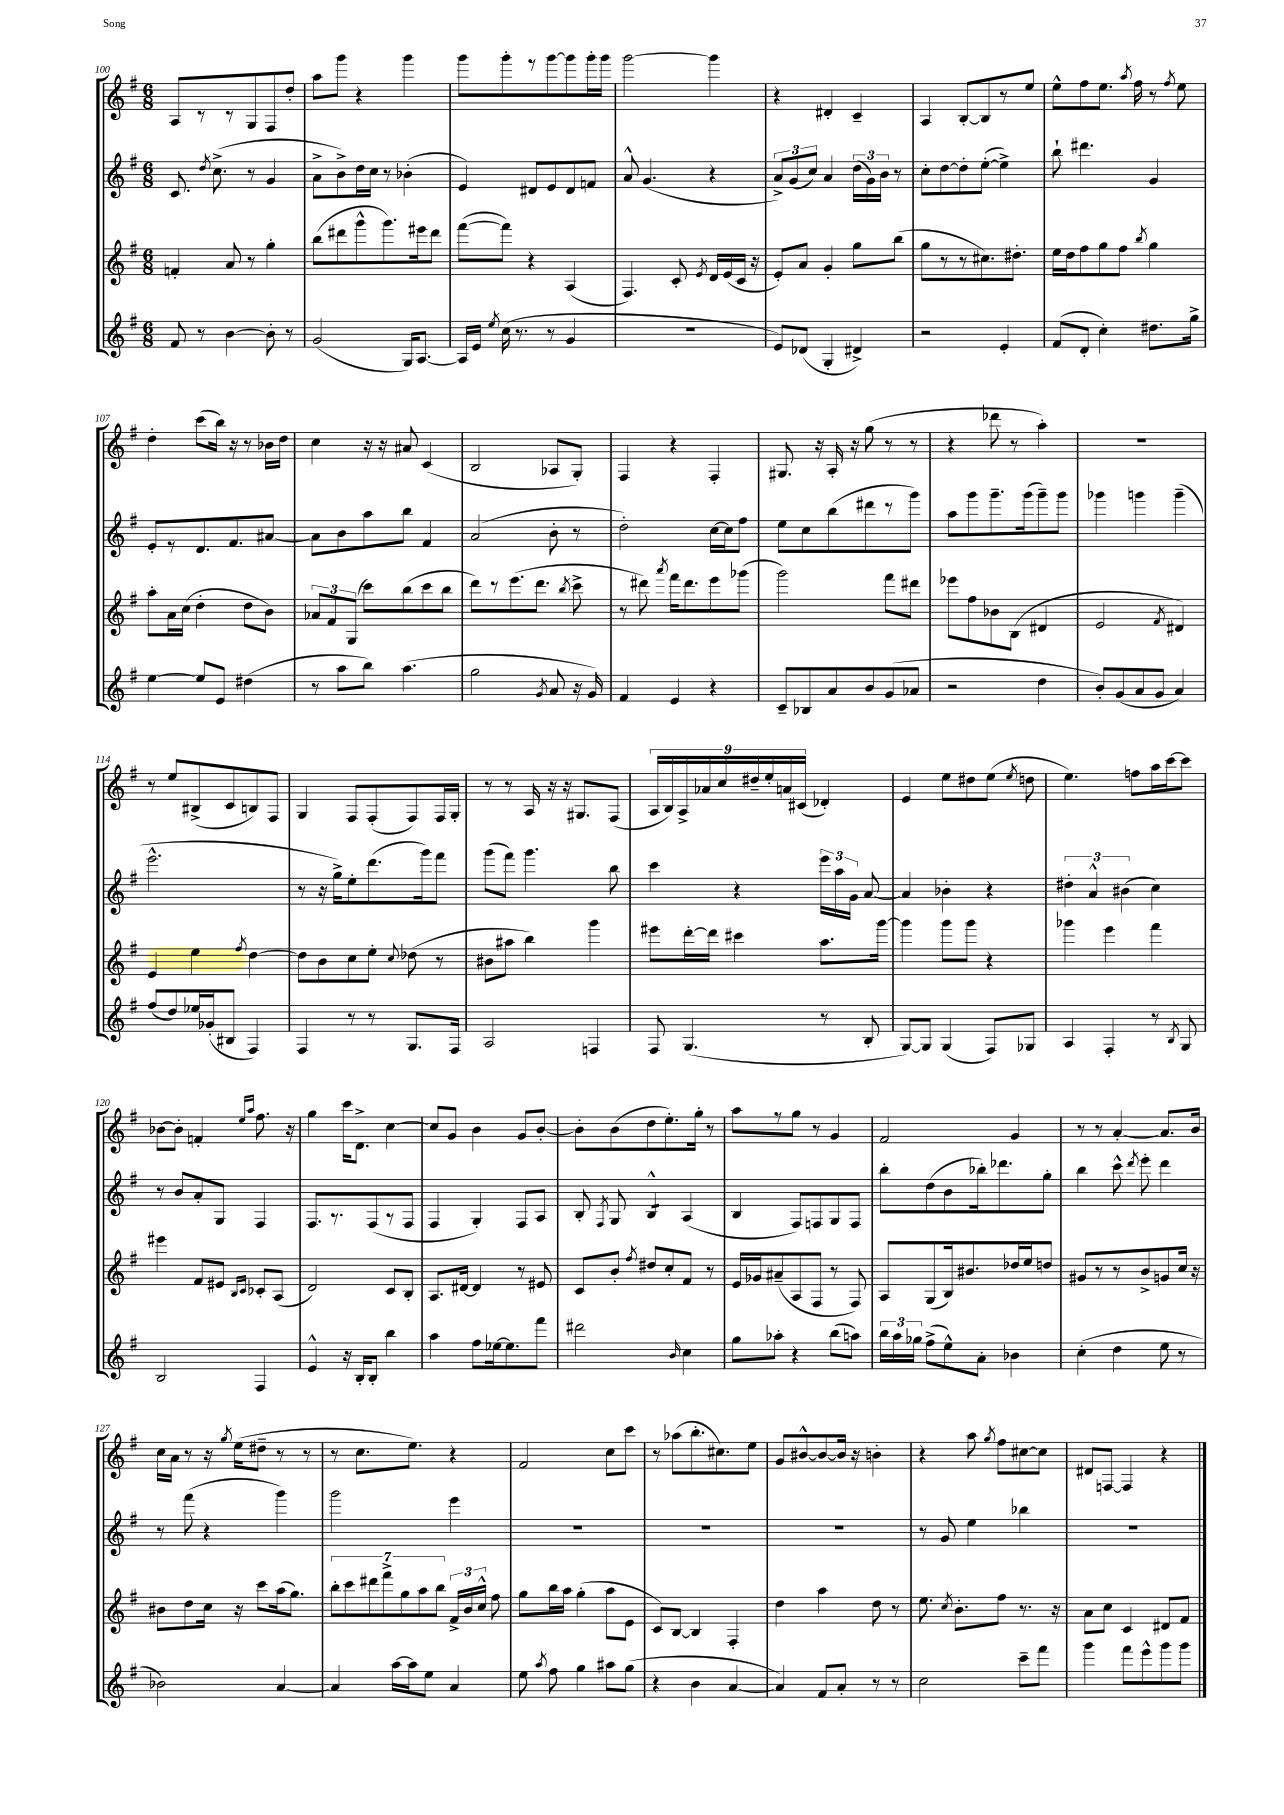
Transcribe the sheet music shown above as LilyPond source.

<<
\new StaffGroup <<
\new Staff = "s0" {
    \clef treble \key g \major \numericTimeSignature \time 6/8
    \autoBeamOff a8[ r8 r8 g8 fis8 d''8]-. |
    a''8[ g'''8] r4 g'''4 |
    g'''8[ g'''8-. r8 g'''8~ g'''8 g'''16-. g'''16] |
    g'''2~ g'''4 |
    r4 dis'4-. c'4-- |
    a4 b8[~-. b8 r8 e''8] |
    e''8[-^ fis''8 e''8.] \acciaccatura { a''8 } fis''16 r8 \acciaccatura { fis''8 } e''8 |
    d''4-. c'''8[( b''16]) r16 r8 bes'16[ d''16] |
    c''4 r16 r16 ais'8 c'4( |
    b2 aes8[ g8]-.) |
    fis4 r4 fis4-. |
    gis8. r16 a16-. r16 g''8( r8 r8 |
    r4 des'''8 r8 a''4-.) |
    R2. |
    r8 e''8[ bis8->( c'8 b8) fis8] |
    g4 fis8[ fis8-.( fis8) fis16 g16]-. |
    r8 r8 a16 r16 r16 gis8.[ fis8]( |
    \tuplet 9/8 { a16[ b16) a16-> aes'16 c''16 dis''16-- e''16-. a'16 cis'16]( } des'4-.) |
    e'4 e''8[ dis''8 e''8]( \acciaccatura { e''8 } d''8 |
    e''4.) f''8[ a''16 c'''16~ c'''8] |
    bes'8[~ bes'8]-. f'4-. \grace { e''16[ a''16] } fis''8. r16 |
    g''4 c'''16[ d'8.]-> c''4~ |
    c''8[ g'8] b'4 g'8[ b'8]~-. |
    b'8[-. b'8( d''8 e''8.-.) g''16]-. r8 |
    a''8[ r8 g''8] r8 g'4 |
    fis'2 g'4 |
    r8 r8 a'4~-. a'8.[ b'16] |
    c''16[ a'16] r8 r16 \acciaccatura { g''8 } e''16[( dis''8]-- r8 r8 |
    r8 c''8.[ e''8.]) r4 |
    fis'2 c''8[ c'''8] |
    r8 aes''8[( b''8.-. cis''8.) e''8] |
    g'8[ bis'8~-^ bis'8~ bis'16] r16 b'4-. |
    r4 a''8 \acciaccatura { g''8 } fis''8[ cis''8~ cis''8] |
    dis'8[ f8]~ f4 r4 \bar "|." |
}
\new Staff = "s1" {
    \clef treble \key g \major \numericTimeSignature \time 6/8
    \autoBeamOff c'8. \acciaccatura { d''8 } c''8.->( r8 g'4 |
    a'8[-> b'8->) d''16 c''16] r8 bes'4-.( |
    e'4) dis'8[ e'8 dis'8 f'8] |
    a'8-^ g'4.( r4 |
    \tuplet 3/2 { a'8[->) g'8( c''8]) } a'4 \tuplet 3/2 { d''16[( g'16) b'16] } r8 |
    c''8[-. d''8~ d''8-. e''8]~-.( e''4->) |
    b''8-! dis'''4. g'4 |
    e'8[-. r8 d'8. fis'8. ais'8]~ |
    ais'8[ b'8 a''8 b''8] fis'4 |
    a'2( b'8-. r8 |
    d''2-.) c''16[~ c''16 fis''8] |
    e''8[ c''8 b''8( dis'''8 r8 g'''8]) |
    a''8[ g'''8 g'''8.-- g'''16( g'''8--) g'''8] |
    ges'''4 g'''4 g'''4--( |
    e'''2.-^ |
    r8 r16 g''16[->) e''8-. d'''8.( g'''16) fis'''8] |
    g'''8[( fis'''8]) g'''4. b''8 |
    c'''4 r4 \tuplet 3/2 { e'''16[ a''16 g'16] } a'8~ |
    a'4 bes'4-. r4 |
    \tuplet 3/2 { dis''4-. a'4-^ bis'4( } c''4) |
    r8 b'8[ a'8-. g8] fis4 |
    fis8.[ r8. fis8( r8 fis8] |
    fis4 g4-.) fis8[ a8] |
    b8-. \acciaccatura { fis8 } g8 b4:8-^ a4( |
    b4 fis8[) f8 g8 f8] |
    b''8[-. d''8( b'8 bes''16-.) des'''8. g''8]-. |
    b''4 c'''8-^ \acciaccatura { d'''8 } e'''8-. d'''4 |
    r8 fis'''8( r4 g'''4) |
    g'''2 e'''4 |
    R2. |
    R2. |
    R2. |
    r8 g'8 e''4 bes''4 |
    R2. \bar "|." |
}
\new Staff = "s2" {
    \clef treble \key g \major \numericTimeSignature \time 6/8
    \autoBeamOff f'4-. a'8 r8 g''4-. |
    b''8[( dis'''8 g'''8-^ g'''8.) eis'''16 dis'''8] |
    fis'''8[~( fis'''8]) r4 a4( |
    fis4.) c'8-. \acciaccatura { e'8 } d'16[ e'16( c'16] r16 |
    e'8[-.) a'8] g'4-. g''8[ b''8]( |
    g''8[ r8 r8 cis''8.) dis''8.]-. |
    e''16[ d''16 fis''8 g''8 fis''8] \acciaccatura { b''8 } g''4 |
    a''8[-. a'16 c''16]( d''4-. d''8[ b'8]) |
    \tuplet 3/2 { aes'8[ fis'8 g8]( } c'''8[) b''8( c'''8 b''8] |
    d'''8[) r8 e'''8.( d'''8.] \acciaccatura { b''8 } c'''8-> |
    r8 dis'''8) \acciaccatura { a'''8 } fis'''16[ dis'''8. e'''8 ges'''8]( |
    g'''2) fis'''8[ dis'''8] |
    ees'''8[ fis''8 bes'8 b8]( dis'4 |
    e'2 \acciaccatura { fis'8 } dis'4) |
    e'4 e''4 \acciaccatura { fis''8 } d''4~ |
    d''8[ b'8 c''8 e''8]-. \appoggiatura { c''8 } des''8( r8 |
    bis'8[ ais''8] b''4) g'''4 |
    eis'''8[ d'''16~-. d'''16] cis'''4 a''8.[ g'''16]~ |
    g'''4 g'''8[ g'''8] r4 |
    ges'''4 e'''4 fis'''4 |
    eis'''4 fis'8[ eis'8] \grace { b16[ c'16] } ces'8[-. a8]( |
    d'2) c'8[ b8]-. |
    a8.[ dis'16]~ dis'4 r8 eis'8 |
    c'8[ b'8]-. \acciaccatura { fis''8 } dis''8[ c''8-. fis'8] r8 |
    e'16[ ges'16 ais'8--( a8 fis8] r8 fis8) |
    a8[ g8( b16) bis'8. des''16 e''16 d''8] |
    gis'8[ r8 r8 b'8-> g'8 c''16] r16 |
    bis'8[ d''8 c''16] r16 c'''8[ a''16( g''8.]) |
    \tuplet 7/4 { b''8[-. c'''8 dis'''8 fis'''8-> g''8 a''8 b''8] } \tuplet 3/2 { fis'16[-> b'16 c''16]-^ } fis''8 |
    g''8[ b''16 a''16] g''4-.( a''8[ e'8] |
    c'8[) b8]~ b4 fis4-. |
    d''4 a''4 d''8 r8 |
    e''8. \acciaccatura { c''8 } b'8.[-. fis''8] r8. r16 |
    a'8[ c''8] c'4 dis'8[ fis'8] \bar "|." |
}
\new Staff = "s3" {
    \clef treble \key g \major \numericTimeSignature \time 6/8
    \autoBeamOff fis'8 r8 b'4~ b'8-. r8 |
    g'2( g16[) a8.]~ |
    a16[ e'16] \acciaccatura { e''8 } c''16( r8. r8 g'4 |
    R2. |
    e'8[) des'8]( g4-. dis'4->) |
    r2 e'4-. |
    fis'8[( d'8]-. c''4-.) dis''8.[ g''16]-> |
    e''4~ e''8[ e'8] dis''4( |
    r8 a''8[ b''8]) a''4.( |
    g''2 \acciaccatura { g'8 } a'8 r16 g'16) |
    fis'4 e'4 r4 |
    c'8[-- bes8 a'8 b'8 g'8( aes'8] |
    r2 d''4 |
    b'8[-.) g'8( a'8 g'8] a'4) |
    fis''8[( d''8) ees''16 ges'16-.( bis8] fis4) |
    fis4 r8 r8 g8.[ fis16] |
    a2 f4 |
    fis8 g4.( r8 b8-. |
    g8[~) g8] g4( fis8[) ges8] |
    a4 fis4-. r8 \acciaccatura { b8 } g8 |
    b2 fis4 |
    e'4-^ r16 b16[-. b8]-. b''4 |
    a''4 fis''8[ ees''16~ ees''8. fis'''8] |
    dis'''2 \grace { b'16 } c''4 |
    g''8[ aes''8]-. r4 b''8[( a''8]) |
    \tuplet 3/2 { b''16[ a''16 ges''16] } fis''8[->( e''8-^) a'8]-. bes'4 |
    c''4-.( d''4 e''8 r8 |
    bes'2) a'4~ |
    a'4 a''16[~ a''16 e''8] a'4 |
    e''8 \acciaccatura { a''8 } fis''8 g''4 ais''8[ g''8]( |
    r4 b'4 a'4~ |
    a'4) fis'8[ a'8]-. r8 r8 |
    c''2 c'''8[-- fis'''8] |
    g'''4 fis'''8[ e'''8-^ g'''8 g'''8] \bar "|." |
}
>>
>>
\layout { \context { \Score currentBarNumber = #100 } }
